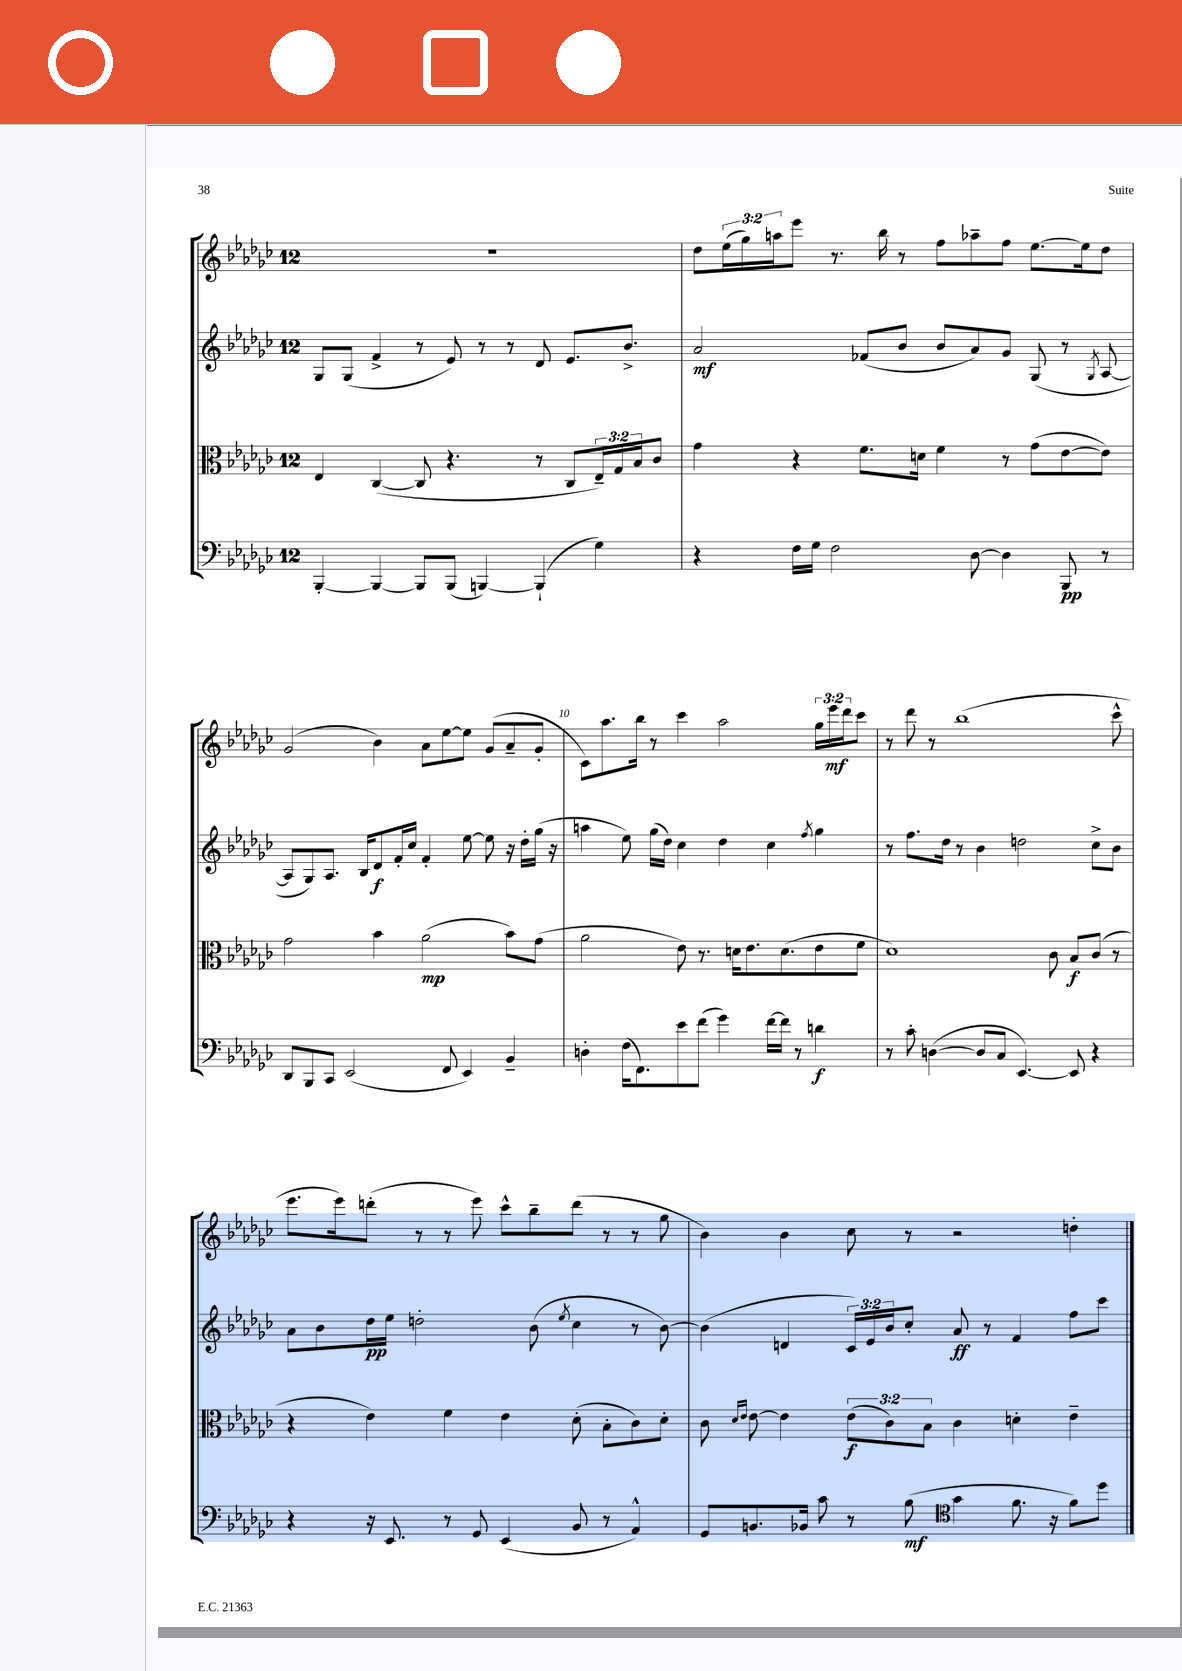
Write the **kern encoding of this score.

**kern	**dynam	**kern	**dynam	**kern	**dynam	**kern	**dynam
*part4	*part4	*part3	*part3	*part2	*part2	*part1	*part1
*staff4	*staff4	*staff3	*staff3	*staff2	*staff2	*staff1	*staff1
*clefF4	*	*clefC3	*	*clefG2	*	*clefG2	*
*k[b-e-a-d-g-c-]	*	*k[b-e-a-d-g-c-]	*	*k[b-e-a-d-g-c-]	*	*k[b-e-a-d-g-c-]	*
*M12/8	*	*M12/8	*	*M12/8	*	*M12/8	*
=7	=7	=7	=7	=7	=7	=7	=7
[4BBB-'/	.	4E-/	.	8G-/L	.	1.r	.
.	.	.	.	(8G-/J	.	.	.
4BBB-/_	.	([4C-/	.	4f^/	.	.	.
8BBB-/L]	.	8C-/]	.	8r	.	.	.
(8BBB-/J	.	4.r	.	8e-/)	.	.	.
[4BBBn/)	.	.	.	8r	.	.	.
.	.	.	.	8r	.	.	.
(4BBB`/]	.	8r	.	8d-/	.	.	.
.	.	8C-/L	.	8.e-/L	.	.	.
4G-\)	.	24E-~/L)	.	.	.	.	.
.	.	24G-/	.	.	.	.	.
.	.	.	.	8.b-^/J	.	.	.
.	.	24B-/J	.	.	.	.	.
.	.	8c-/J	.	.	.	.	.
=8	=8	=8	=8	=8	=8	=8	=8
4r	.	4g-\	.	2a-/	mf	8dd-\L	.
.	.	.	.	.	.	(24ee-\L	.
.	.	.	.	.	.	24gg-\)	.
.	.	.	.	.	.	24aan\J	.
16F\LL	.	4r	.	.	.	8eee-\J	.
16G-\JJ	.	.	.	.	.	.	.
2F\	.	.	.	.	.	8.r	.
.	.	8.f\L	.	(8f-X/L	.	.	.
.	.	.	.	.	.	16bb-\	.
.	.	.	.	8b-/J	.	8r	.
.	.	16dn\Jk	.	.	.	.	.
.	.	4f\	.	8b-/L	.	8ff\L	.
[8D-\	.	.	.	8a-/)	.	8aa-X~\	.
4D-\]	.	8r	.	8g-/J	.	8ff\J	.
.	.	(8g-\L	.	(8G-/	.	[8.ee-\L	.
8BBB-/	pp	[8e-\	.	8r	.	.	.
.	.	.	.	.	.	16ee-\k]	.
.	.	.	.	8qG-/	.	.	.
8r	.	8e-\J])	.	[8A-/	.	8dd-\J	.
!!LO:LB:g=z
=9	=9	=9	=9	=9	=9	=9	=9
8DD-/L	.	2g-\	.	8A-/L]	.	(2g-/	.
8BBB-/	.	.	.	8G-/)	.	.	.
8CC-/J	.	.	.	8.A-/J	.	.	.
(2EE-/	.	.	.	.	.	.	.
.	.	.	.	16B-/KL	.	.	.
.	.	4b-\	.	8d-/	f	4b-\)	.
.	.	.	.	16f'/L	.	.	.
.	.	.	.	16cc-/JJ	.	.	.
.	.	(2a-\	mp	4f'/	.	8a-\L	.
8FF/	.	.	.	.	.	[8ee-\	.
4EE-/)	.	.	.	[8ee-\	.	8ee-\J]	.
.	.	.	.	8ee-\]	.	(8g-/L	.
4BB-~/	.	8b-\L)	.	16r	.	8a-~/	.
.	.	.	.	16dd-'\LL	.	.	.
.	.	(8g-\J	.	(16gg-\JJ	.	8g-'/J	.
.	.	.	.	16r	.	.	.
=10	=10	=10	=10	=10	=10	=10	=10
4Dn'\	.	2a-\	.	4aan\	.	8c-\L)	.
.	.	.	.	.	.	8.aa-\	.
(16F\KL	.	.	.	8ee-\)	.	.	.
8.FF\)	.	.	.	.	.	16bb-\Jk	.
.	.	.	.	(16gg-\LL	.	8r	.
.	.	.	.	16dd-\JJ)	.	.	.
8e-\	.	8e-\)	.	4cc-\	.	4ccc-\	.
(8f\J	.	8.r	.	.	.	.	.
4g-\)	.	.	.	4dd-\	.	2aa-\	.
.	.	16dn\KL	.	.	.	.	.
.	.	8.e-\	.	.	.	.	.
[16f\LL	.	.	.	4cc-\	.	.	.
16f\JJ]	.	(8.d\	.	.	.	.	.
8r	.	.	.	.	.	.	.
.	.	.	.	8qff/	.	.	.
4dn\	f	8e-\	.	4gg-\	.	24gg-\LL	.
.	.	.	.	.	.	24eee-\	mf
.	.	.	.	.	.	24ddd-\J	.
.	.	8f\J	.	.	.	8ccc-\J	.
=11	=11	=11	=11	=11	=11	=11	=11
8r	.	1d-)	.	8r	.	8r	.
8c-'\	.	.	.	8.ff\L	.	8ddd-\	.
([4Dn\	.	.	.	.	.	8r	.
.	.	.	.	16dd-\Jk	.	.	.
.	.	.	.	8r	.	(1bb-	.
8D/L]	.	.	.	4b-\	.	.	.
8C-/J	.	.	.	.	.	.	.
[4.EE-/)	.	.	.	2ddn\	.	.	.
.	.	8c-\	.	.	.	.	.
8EE-/]	.	8B-/L	f	.	.	.	.
4r	.	(8c-/J	.	8cc-^\L	.	.	.
.	.	8r	.	8b-\J	.	8ccc-^^\	.
!!LO:LB:g=z
=12	=12	=12	=12	=12	=12	=12	=12
4r	.	4r	.	8a-\L	.	8.eee-\L	.
.	.	.	.	8b-\	.	.	.
.	.	.	.	.	.	16eee-\k)	.
16r	.	4e-\)	.	16dd-\L	pp	(8dddn'\J	.
8.EE-/	.	.	.	16ee-\JJ	.	.	.
.	.	.	.	2ddn'\	.	8r	.
8r	.	4f\	.	.	.	8r	.
8GG-/	.	.	.	.	.	8eee-\)	.
(4EE-/	.	4e-\	.	.	.	8ccc-^^\L	.
.	.	.	.	(8b-\	.	8bb-~\	.
.	.	.	.	8qee-/	.	.	.
8BB-/	.	(8d-'\	.	4cc-\	.	(8ddd\J	.
8r	.	8B-'\L	.	.	.	8r	.
4AA-^^/)	.	8c-\)	.	8r	.	8r	.
.	.	8d-'\J	.	[8b-\)	.	8gg-\	.
=13	=13	=13	=13	=13	=13	=13	=13
8GG-/L	.	8c-\	.	(4b-\]	.	4b-\)	.
.	.	16qqd-/LL	.	.	.	.	.
.	.	16qqe-/JJ	.	.	.	.	.
8.BBn/	.	[8e-\	.	.	.	.	.
.	.	4e-\]	.	4dn/	.	4b-\	.
16BB-X/Jk	.	.	.	.	.	.	.
8c-\	.	.	.	.	.	.	.
8r	.	(12e-\L	f	24c-/LL)	.	8cc-\	.
.	.	.	.	24e-/	.	.	.
.	.	12c-\)	.	24b-/J	.	.	.
(8B-\	mf	.	.	8cc-'/J	.	8r	.
.	.	12B-\J	.	.	.	.	.
*clefC4	*	*	*	*	*	*	*
4g-\	.	4c-\	.	8a-/	ff	2r	.
.	.	.	.	8r	.	.	.
8.f\	.	4dn'\	.	4f/	.	.	.
16r	.	.	.	.	.	.	.
8f\L)	.	4e-~\	.	8ff\L	.	4ddn'\	.
8dd-\J	.	.	.	8ccc-\J	.	.	.
==	==	==	==	==	==	==	==
*-	*-	*-	*-	*-	*-	*-	*-
